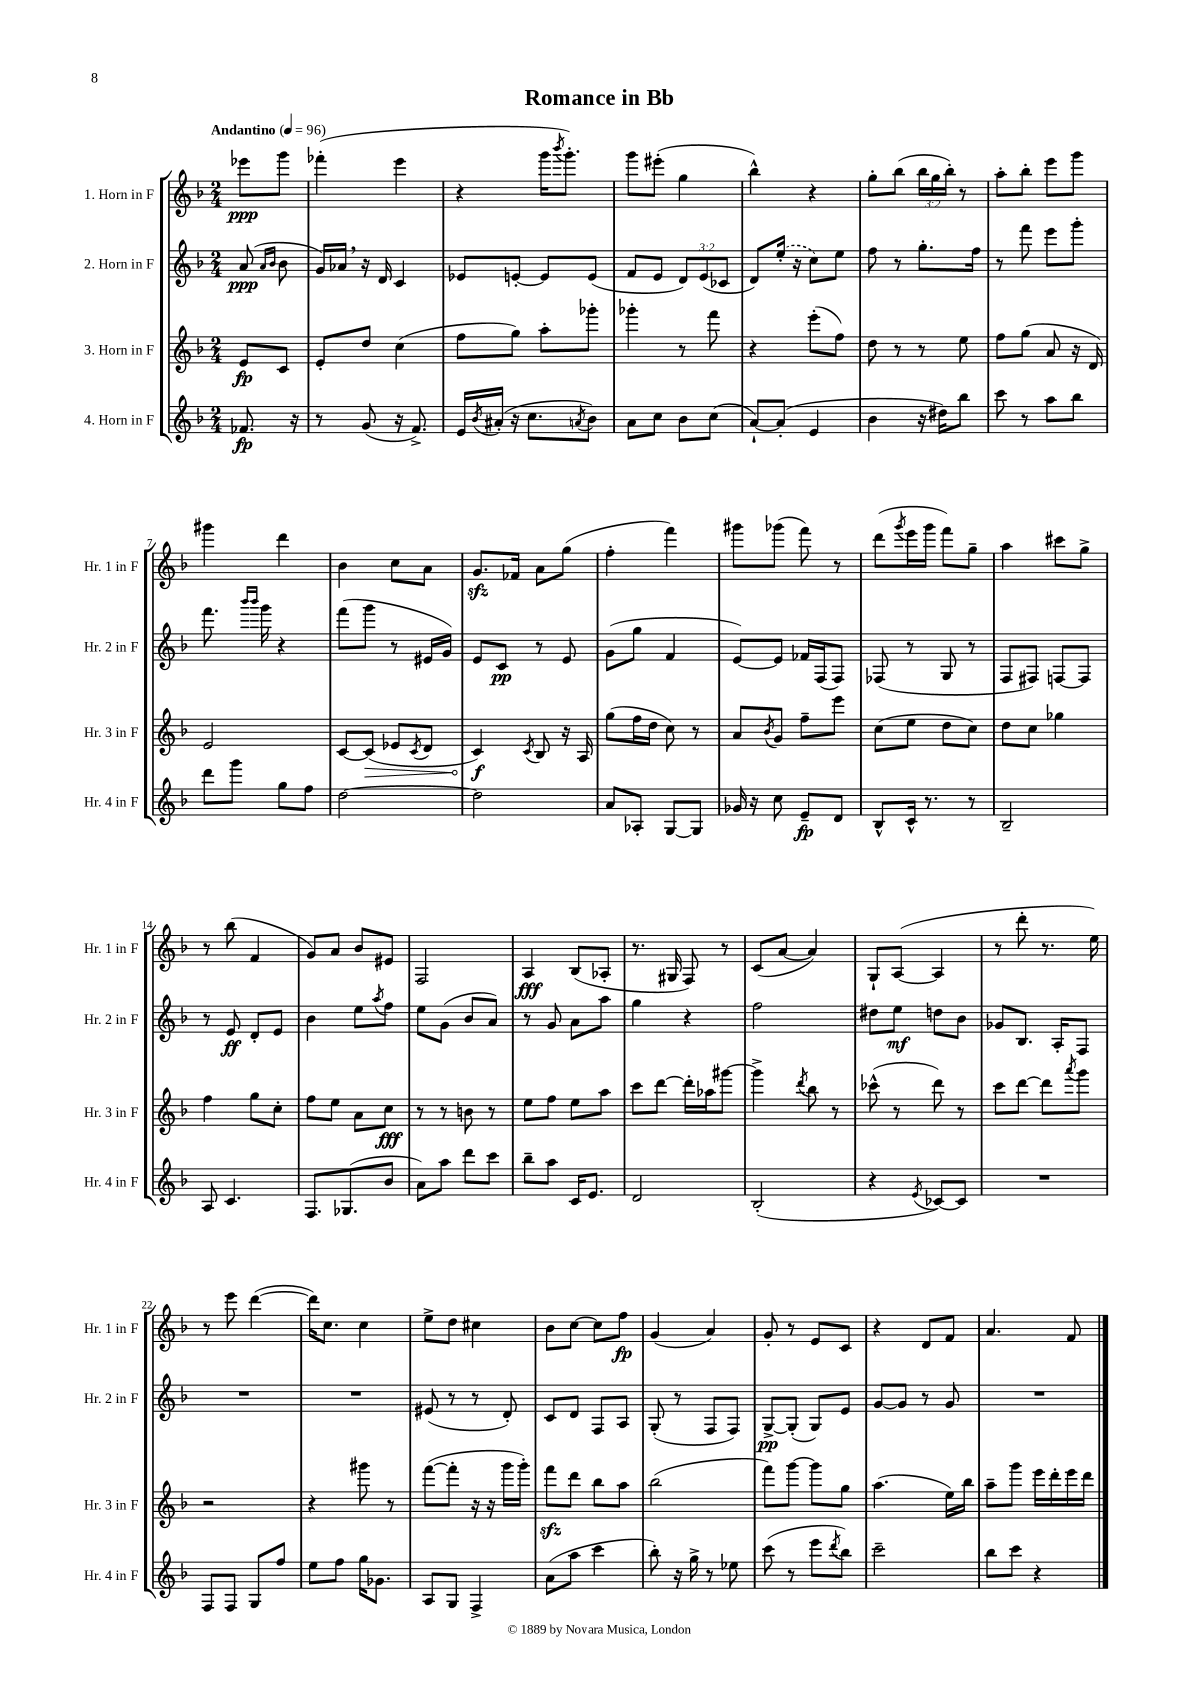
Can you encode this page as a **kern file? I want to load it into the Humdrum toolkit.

**kern	**kern	**kern	**kern
*staff4	*staff3	*staff2	*staff1
*clefG2	*clefG2	*clefG2	*clefG2
*k[b-]	*k[b-]	*k[b-]	*k[b-]
*M2/4	*M2/4	*M2/4	*M2/4
*MM96	*MM96	*MM96	*MM96
8.f-	8e	(8a	8eee-
.	.	16qqa	.
.	.	16qqb-	.
.	8c	8b-	8ggg
16r	.	.	.
=	=	=	=
8r	8e'	16g)	(4fff-'
.	.	16a-	.
(8g	8dd	16r	.
.	.	16d	.
16r	(4cc	4c	4eee
8.f^)	.	.	.
=	=	=	=
16e	8ff	8e-	4r
8qb-	.	.	.
(16a#'	.	.	.
16r	8gg)	[8e'	.
8.cc	.	.	.
.	8aa'	8e]	16ggg
.	.	.	8qbbb-
.	.	.	8.ggg')
8qa	.	.	.
8b-)	8ggg-'	(8e	.
=	=	=	=
8a	4ggg-'	8f	8ggg
8cc	.	8e	(8eee#'
8b-	8r	12d)	4gg
.	.	(12e	.
(8cc	8fff	.	.
.	.	12c-	.
=	=	=	=
[8a`)	4r	8d)	4bb-^^)
(8a']	.	(16ee'	.
.	.	16r	.
4e	(8eee'	8cc)	4r
.	8ff)	8ee	.
=	=	=	=
4b-	8dd	8ff	8gg'
.	8r	8r	(8bb-
16r	8r	8.gg'	24bb-
.	.	.	24gg
16dd#)	.	.	.
.	.	.	24bb-')
8bb-	8ee	.	8r
.	.	16ff	.
=	=	=	=
8ccc	8ff	8r	8aa'
8r	(8gg	8fff	8bb-'
8aa	8a	8eee	8eee
8bb-	16r	8ggg'	8ggg
.	16d)	.	.
=	=	=	=
8ddd	2e	8.fff	4ggg#
8ggg	.	.	.
.	.	16qqbbb-	.
.	.	16qqbbb-	.
.	.	16ggg	.
8gg	.	4r	4ddd
8ff	.	.	.
=	=	=	=
[2dd	[8c	(8fff	4b-
.	(8c]	8ggg	.
.	8e-	8r	8cc
.	8qc	.	.
.	8d	16e#	8a
.	.	16g)	.
=	=	=	=
2dd]	4c)	8e	8.g
.	.	8c	.
.	.	.	16f-
.	8qc	.	.
.	8B-	8r	8a
.	16r	8e	(8gg
.	16A	.	.
=	=	=	=
8a	(8gg	(8g	4ff'
8A-'	16ff	8gg	.
.	16dd	.	.
[8G	8cc)	4f	4fff)
8G]	8r	.	.
=	=	=	=
16g-	8a	[8e)	8ggg#
16r	.	.	.
.	8qb-	.	.
8cc	8g	8e]	(8ggg-
8e~	8ff~	16f-	8fff)
.	.	(16F	.
8d	8eee	8F)	8r
=	=	=	=
8B-^^	(8cc	(8F-	(8ddd
.	.	.	8qggg
16c^^	8ee	8r	16eee
8.r	.	.	16ggg
.	8dd	8G	8fff)
8r	8cc)	8r	8gg~
=	=	=	=
2B-~	8dd	8F	4aa
.	8cc	8F#)	.
.	4gg-	[8F	8ccc#
.	.	8F]	8gg^
=	=	=	=
8A	4ff	8r	8r
4.c	.	8e	(8bb-
.	8gg	8d'	4f
.	8cc'	8e	.
=	=	=	=
8.F	8ff	4b-	8g)
.	8ee	.	8a
(8.G-	.	.	.
.	8a	8ee	8b-
.	.	8qaa	.
8b-	8cc	8ff	8e#
=	=	=	=
8a)	8r	8ee	2F
8aa	8r	(8g	.
8ddd	8b	8b-	.
8ccc	8r	8a)	.
=	=	=	=
8bb-~	8ee	8r	4A
8aa	8ff	8g	.
16c	8ee	8a	(8B-
8.e	.	.	.
.	8aa	8aa	8A-'
=	=	=	=
2d	8ccc	4gg	8.r
.	[8ddd	.	.
.	.	.	16G#
.	16ddd']	4r	8F)
.	16aa-	.	.
.	[8ggg#	.	8r
=	=	=	=
(2B-'	4ggg#^]	2ff	(8c
.	.	.	[8a
.	8qddd	.	.
.	8bb-	.	4a])
.	8r	.	.
=	=	=	=
4r	(8ccc-^^	8dd#	8G`
.	8r	8ee	([8A
8qe	.	.	.
[8c-)	8ddd)	8dd	4A]
8c-]	8r	8b-	.
=	=	=	=
2r	8ccc	8g-	8r
.	[8ddd	8.B-	8ddd'
.	8ddd]	.	8.r
.	.	16A'	.
.	8qaaa	.	.
.	8ggg	8F	.
.	.	.	16ee)
=	=	=	=
8F	2r	2r	8r
8F	.	.	8eee
8G	.	.	([4ddd
8ff	.	.	.
=	=	=	=
8ee	4r	2r	16ddd])
.	.	.	8.cc
8ff	.	.	.
16gg	8ggg#	.	4cc
8.g-	.	.	.
.	8r	.	.
=	=	=	=
8A	([8fff	(8e#	8ee^
8G	8fff']	8r	8dd
4F^	16r	8r	4cc#
.	16r	.	.
.	16ggg	8d')	.
.	16ggg')	.	.
=	=	=	=
(8a	8fff	8c	8b-
8aa	8ddd	8d	[8cc
4ccc	8bb-	8F	8cc]
.	8aa	8A	8ff
=	=	=	=
8bb-')	(2bb-	(8G'	(4g
16r	.	8r	.
16gg^	.	.	.
8r	.	8F	4a)
8ee-	.	8F)	.
=	=	=	=
(8ccc	8fff)	[8G^	8g'
8r	[8ggg	(8G']	8r
8eee	8ggg]	8G)	8e
8qddd	.	.	.
8bb-)	8gg	8e	8c
=	=	=	=
2ccc~	(4.aa	[8g	4r
.	.	8g]	.
.	.	8r	8d
.	16ee)	8g	8f
.	16bb-	.	.
=	=	=	=
8bb-	8aa~	2r	4.a
8ccc	8ggg	.	.
4r	16eee	.	.
.	16ddd'	.	.
.	16eee	.	8f
.	16ddd	.	.
==	==	==	==
*-	*-	*-	*-
